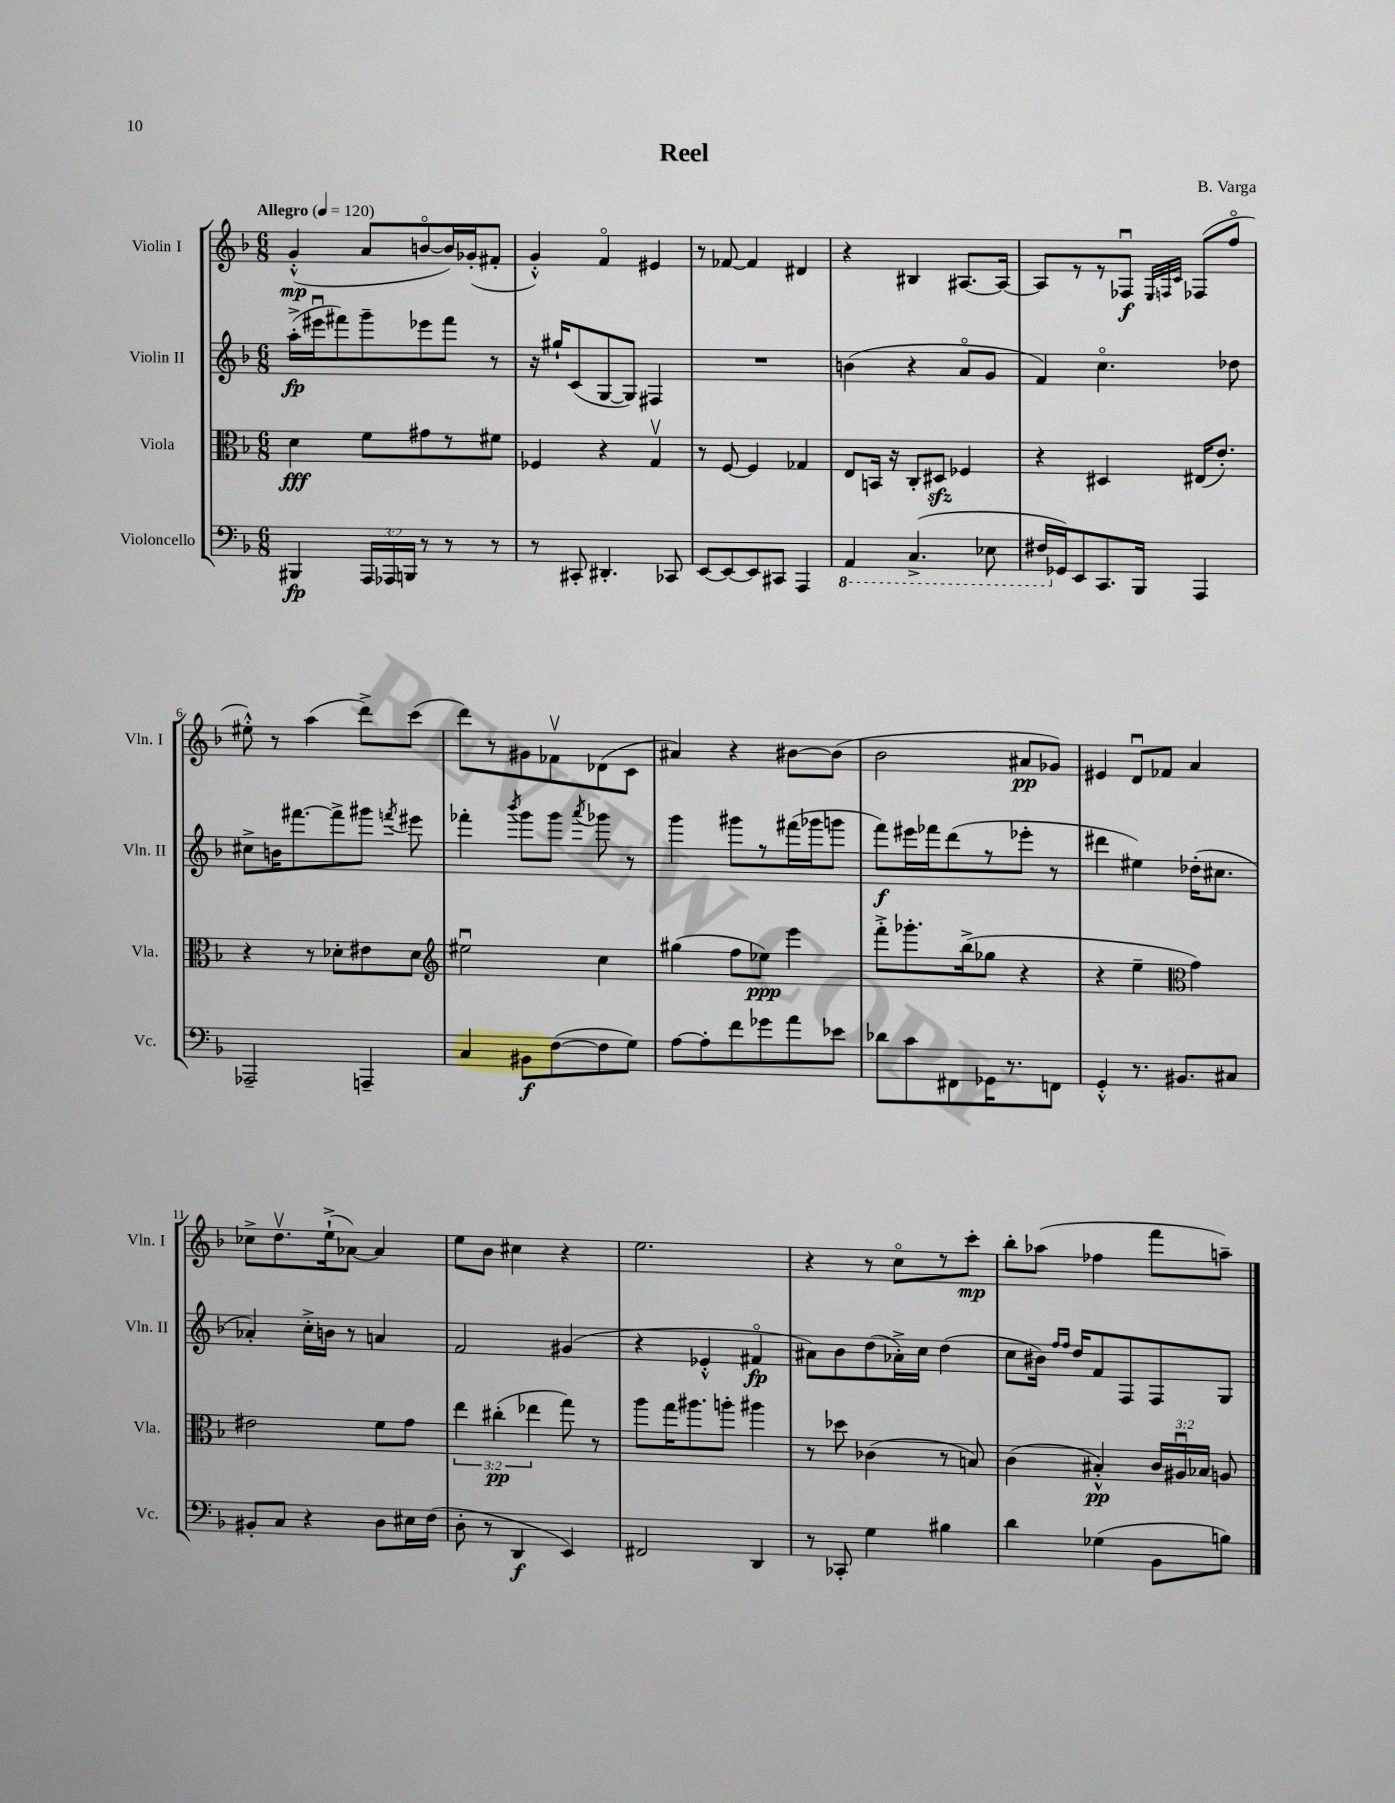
\header { title = "Reel" composer = "B. Varga" }
<<
\new StaffGroup <<
\new Staff = "s0" \with { instrumentName = "Violin I" shortInstrumentName = "Vln. I" } {
    \clef treble \key f \major \numericTimeSignature \time 6/8 \tempo "Allegro" 4 = 120
    \autoBeamOff g'4-.-^\mp( a'8[ b'8~\flageolet b'16) ges'16-.( fis'8]-. |
    g'4-.-^) f'4\flageolet eis'4 |
    r8 fes'8~ fes'4 dis'4 |
    r4 bis4 ais8.[~ ais16]~ |
    ais8[ r8 r8 fes8]\downbow\f \grace { e32[ f32 c'32] } fes8[( f''8]\flageolet |
    eis''8-.-^) r8 a''4( d'''8[->) c'''8]( |
    d'''8[) r8 gis'8 fes'8\upbow des'8( c'8] |
    ais'4) r4 bis'8[~ bis'8]( |
    bes'2 ais'8[\pp ges'8]) |
    eis'4 d'8[\downbow fes'8] a'4 |
    ces''8[-> d''8.\upbow e''16-!->( aes'8]~) aes'4 |
    e''8[ bes'8] cis''4 r4 |
    e''2. |
    r4 r8 c''8[\flageolet r8 c'''8]-.\mp |
    bes''8[-. aes''8]( fes''4 f'''8[ a''8]--) \bar "|." |
}
\new Staff = "s1" \with { instrumentName = "Violin II" shortInstrumentName = "Vln. II" } {
    \clef treble \key f \major \numericTimeSignature \time 6/8
    \autoBeamOff a''16[-.->\fp( eis'''16\downbow fis'''8) g'''8-- ees'''8 fis'''8] r8 |
    r16 gis''16[-! c'8( g8~ g8]) fis4 |
    R2. |
    b'4( r4 a'8[\flageolet g'8] |
    f'4) c''4.\flageolet des''8 |
    cis''8[-> b'16 fis'''8.~ fis'''8-> gis'''8] \acciaccatura { f'''8 } eis'''8 |
    fes'''4-. \acciaccatura { bes'''8 } g'''8[ g'''8] \acciaccatura { a'''8 } ges'''8 r8 |
    g'''4 gis'''8[ r8 fis'''16( ges'''16 g'''8] |
    f'''8[\f) eis'''16 fes'''16 d'''8( r8 ees'''8]-. r8 |
    dis'''4 eis''4) des''16[-.( cis''8.] |
    aes'4-.) c''16[-.-> b'16] r8 a'4 |
    f'2 gis'4( |
    r4 ees'4-.-^ fis'4\flageolet\fp |
    ais'8[) bes'8 d''8( aes'16-.->) c''16] d''4( |
    c''8[ bis'16]) \grace { f''16[ f''16] } d''16[ f'8 f8 f8 g8] \bar "|." |
}
\new Staff = "s2" \with { instrumentName = "Viola" shortInstrumentName = "Vla." } {
    \clef alto \key f \major \numericTimeSignature \time 6/8 \override Staff.TupletNumber.text = #tuplet-number::calc-fraction-text
    \autoBeamOff d'4\fff f'8[ gis'8 r8 fis'8] |
    fes4 r4 g4\upbow |
    r8 f8~ f4 ges4 |
    e8[ b,16] r16 c8[-. dis8]\sfz fes4 |
    r4 dis4 eis16[( e'8.]-.) |
    r4 r8 des'8[-. eis'8 des'8] |
    \clef treble eis''2\downbow c''4 |
    gis''4( f''8[ ees''8]\ppp) e'''4 |
    f'''8[-.-> ges'''8.-. bes''16->( ges''8] r4 |
    r4 e''4-- \clef alto g'4) |
    eis'2 f'8[ g'8] |
    \tuplet 3/2 { e''4 cis''4-.\pp( ees''4 } g''8) r8 |
    a''8[ g''16 ais''8. a''8]-. ais''4 |
    r8 des''8 ces'4( r8 b8) |
    c'4( bis4-.-^\pp) \tuplet 3/2 { c'16[ ais16\downbow bes16] } a8 \bar "|." |
}
\new Staff = "s3" \with { instrumentName = "Violoncello" shortInstrumentName = "Vc." } {
    \clef bass \key f \major \numericTimeSignature \time 6/8 \override Staff.TupletNumber.text = #tuplet-number::calc-fraction-text
    \autoBeamOff bis,,4\fp \tuplet 3/2 { a,,16[ aes,,16 b,,16] } r8 r8 r8 |
    r8 cis,8-. dis,4.-. ces,8 |
    e,8[~ e,8~ e,8 cis,8] a,,4 |
    \ottava #-1 a,,4 c,4.->( ees,8 |
    fis,16[ \ottava #0 ges,16) e,8 c,8. bes,,16] a,,4 |
    aes,,2-- a,,4-- |
    c4 bis,8[\f f8~( f8 g8]) |
    a8[~ a8-. f'8 ges'8 a'8 ees'8] |
    des'8[ c'8 fis,8 ges,16 r8. f,8] |
    g,4-.-^ r8. bis,8.[ cis8] |
    bis,8[-. c8] r4 d8[ eis16 f16]( |
    d8-. r8 d,4\f e,4) |
    fis,2 d,4 |
    r8 ces,8-. g4 bis4 |
    d'4 ges4( bes,8[ b8]) \bar "|." |
}
>>
>>
